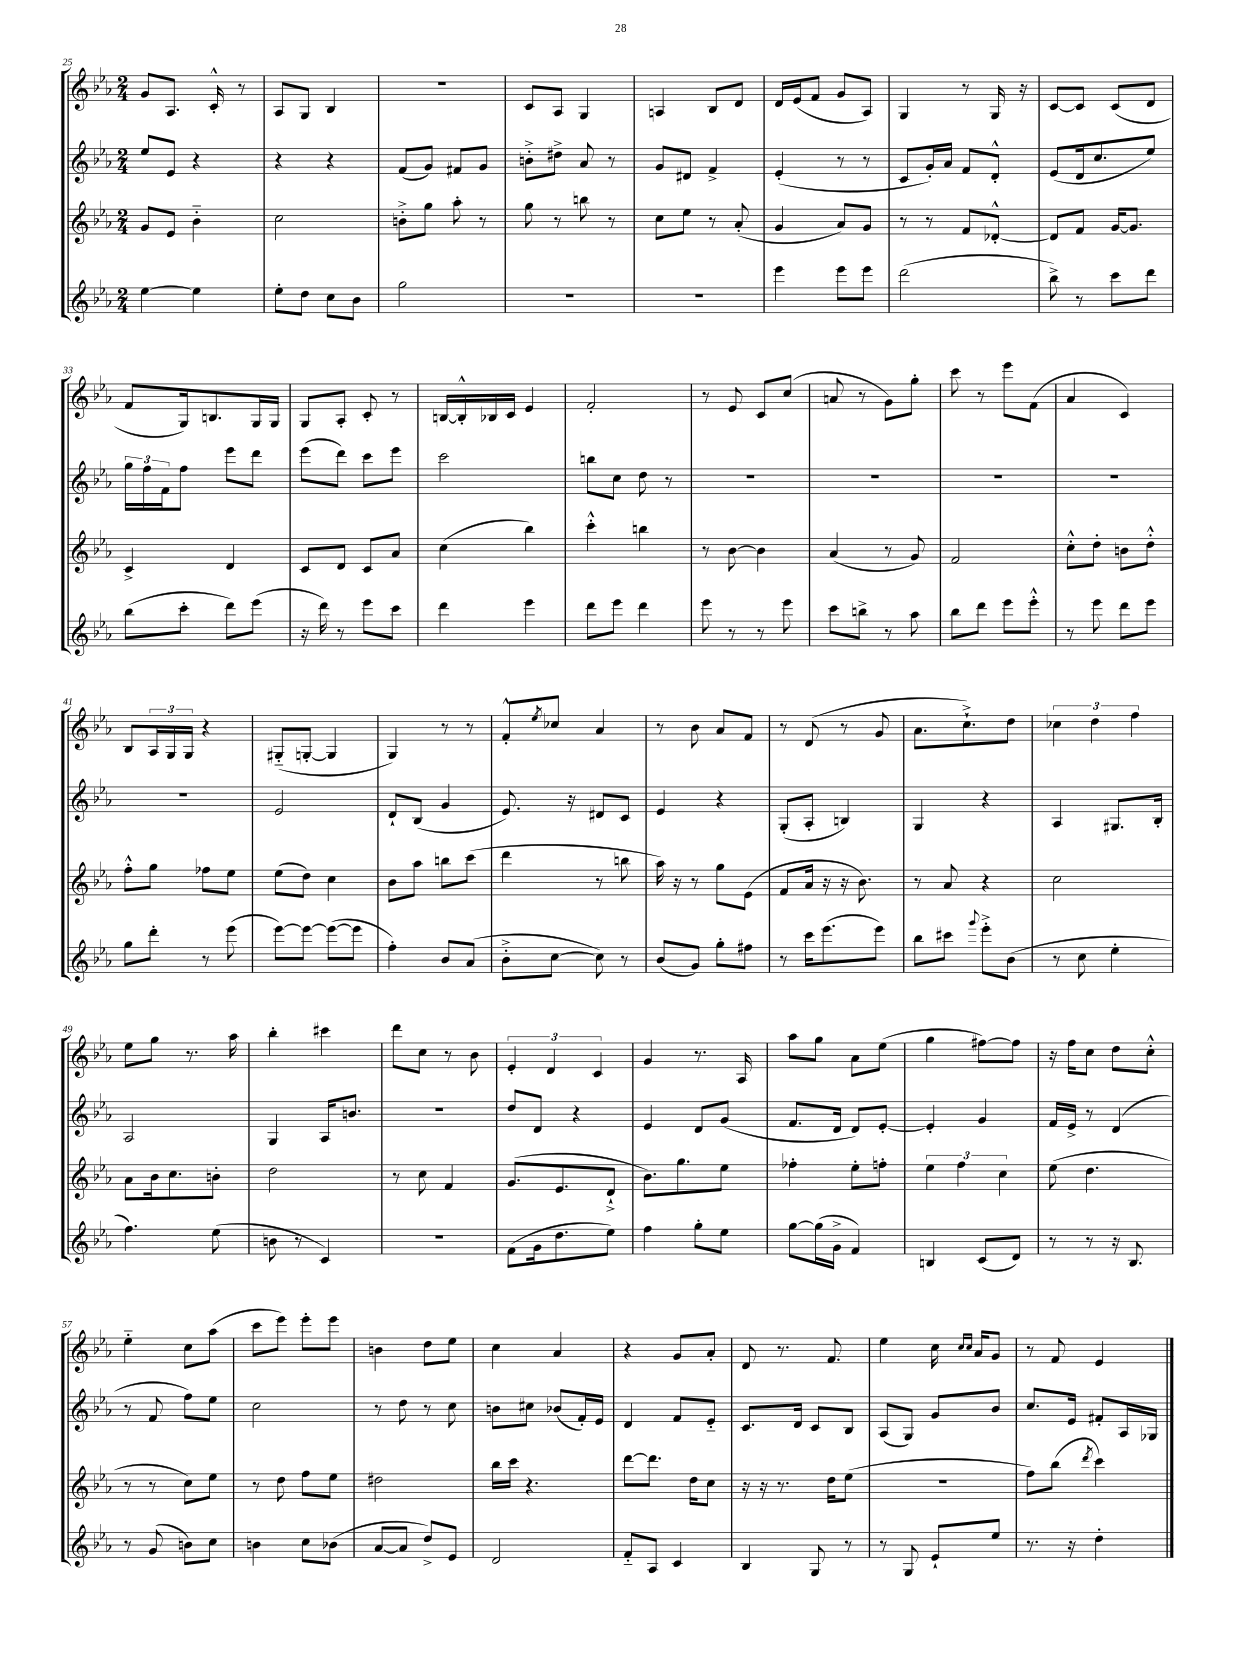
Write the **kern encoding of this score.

**kern	**kern	**kern	**kern
*staff4	*staff3	*staff2	*staff1
*clefG2	*clefG2	*clefG2	*clefG2
*k[b-e-a-]	*k[b-e-a-]	*k[b-e-a-]	*k[b-e-a-]
*M2/4	*M2/4	*M2/4	*M2/4
[4ee-\	8g/L	8ee-/L	8g/L
.	8e-/J	8e-/J	8.A-/J
4ee-\]	4b-'~\	4r	.
.	.	.	16c'^^/
.	.	.	8r
=	=	=	=
8ee-'\L	2cc\	4r	8A-/L
8dd\J	.	.	8G/J
8cc\L	.	4r	4B-/
8b-\J	.	.	.
=	=	=	=
2gg\	8b'^\L	(8f/L	2r
.	8gg\J	8g/J)	.
.	8aa-'\	8f#/L	.
.	8r	8g/J	.
=	=	=	=
2r	8gg\	8b'^\L	8c/L
.	8r	8dd#^\J	8A-/J
.	8bb\	8a-/	4G/
.	8r	8r	.
=	=	=	=
2r	8cc\L	8g/L	4A/
.	8ee-\J	8d#/J	.
.	8r	4f^/	8B-/L
.	(8a-'/	.	8d/J
=	=	=	=
4eee-\	4g/	(4e-'/	16d/LL
.	.	.	(16e-/J
.	.	.	8f/J
8eee-\L	8a-/L)	8r	8g/L
8eee-\J	8g/J	8r	8A-/J)
=	=	=	=
(2ddd\	8r	8c/L	4G/
.	8r	16g'/L)	.
.	.	16a-/JJ	.
.	8f/L	8f/L	8r
.	[8d-'^^/J	8d'^^/J	16G/
.	.	.	16r
=	=	=	=
8bb-^\)	8d-/]L	(8e-/L	[8c/L
8r	8f/J	16d/k	8c/]J
.	.	8.cc/	.
8ccc\L	[16g/LK	.	(8c/L
.	8.g/]J	.	.
8ddd\J	.	8ee-/J)	8d/J
=	=	=	=
(8bb-\L	4c^/	24gg\LL	8f/L
.	.	24ff\	.
.	.	24f\J	.
8ccc'\J	.	8ff\J	16G/k)
.	.	.	8.B/
8ddd\L)	4d/	8eee-\L	.
(8eee-\J	.	8ddd\J	16G/L
.	.	.	16G/JJ
=	=	=	=
16r	8c/L	(8eee-\L	8G/L
16ddd\)	.	.	.
8r	8d/J	8ddd\J)	8A-'/J
8eee-\L	8c/L	8ccc\L	8c'/
8ccc\J	8a-/J	8eee-\J	8r
=	=	=	=
4ddd\	(4cc\	2ccc\	[16B/LL
.	.	.	16B'^^/]
.	.	.	16B-/
.	.	.	16c/JJ
4eee-\	4bb-\)	.	4e-/
=	=	=	=
8ddd\L	4ccc'^^\	8bb\L	2f'/
8eee-\J	.	8cc\J	.
4ddd\	4bb\	8dd\	.
.	.	8r	.
=	=	=	=
8eee-\	8r	2r	8r
8r	[8b-\	.	8e-/
8r	4b-\]	.	8c/L
8eee-\	.	.	(8cc/J
=	=	=	=
8ccc\L	(4a-/	2r	8a/
8bb^\J	.	.	8r
8r	8r	.	8g\L)
8aa-\	8g/)	.	8gg'\J
=	=	=	=
8bb-\L	2f/	2r	8ccc\
8ddd\J	.	.	8r
8eee-\L	.	.	8eee-\L
8eee-'^^\J	.	.	(8f\J
=	=	=	=
8r	8cc'^^\L	2r	4a-/
8eee-\	8dd'\J	.	.
8ddd\L	8b\L	.	4c/)
8eee-\J	8dd'^^\J	.	.
=	=	=	=
8gg\L	8ff'^^\L	2r	8B-/L
8ddd'\J	8gg\J	.	24A-/L
.	.	.	24G/
.	.	.	24G/JJ
8r	8ff-\L	.	4r
(8eee-\	8ee-\J	.	.
=	=	=	=
[8eee-\L)	(8ee-\L	2e-/	(8G#'~/L
8eee-\_J	8dd\J)	.	[8G'/J
(8eee-\_L	4cc\	.	4G/]
8eee-\]J	.	.	.
=	=	=	=
4ff'\)	8b-\L	8d`/L	4G/)
.	8aa-\J	(8B-/J	.
8b-/L	8bb\L	4g/	8r
(8a-/J	(8ccc\J	.	8r
=	=	=	=
8b-'^\L	4ddd\	8.e-/)	8f'^^/L
.	.	.	8qee-/
[8cc\J	.	.	8cc-/J
.	.	16r	.
8cc\])	8r	8d#/L	4a-/
8r	8bb\	8c/J	.
=	=	=	=
(8b-/L	16aa-\)	4e-/	8r
.	16r	.	.
8g/J)	8r	.	8b-\
8gg'\L	8gg\L	4r	8a-/L
8ff#\J	(8e-\J	.	8f/J
=	=	=	=
8r	8f/L	(8G'/L	8r
16ccc\LK	16a-/Jk	8A-'/J	(8d/
(8.eee-\	16r	.	.
.	16r	4B/)	8r
.	8.b-\)	.	.
8eee-\J)	.	.	8g/
=	=	=	=
8bb-\L	8r	4G/	8.a-\L
8ccc#\J	8a-/	.	.
.	.	.	8.cc`^\)
8qqggg/	.	.	.
8eee-'^\L	4r	4r	.
(8b-\J	.	.	8dd\J
=	=	=	=
8r	2cc\	4A-/	6cc-\
8cc\	.	.	.
.	.	.	6dd\
4ee-'\	.	8.G#/L	.
.	.	.	6ff\
.	.	16B-'/Jk	.
=	=	=	=
4.ff\)	8a-\L	2A-/	8ee-\L
.	16b-\k	.	8gg\J
.	8.cc\	.	.
.	.	.	8.r
(8ee-\	8b'\J	.	.
.	.	.	16aa-\
=	=	=	=
8b\	2dd\	4G/	4bb-'\
8r	.	.	.
4c/)	.	16A-/LK	4ccc#\
.	.	8.b/J	.
=	=	=	=
2r	8r	2r	8ddd\L
.	8cc\	.	8cc\J
.	4f/	.	8r
.	.	.	8b-\
=	=	=	=
(8f\L	(8.g/L	8dd/L	6e-'/
16g\k	.	8d/J	.
.	.	.	6d/
8.dd\	8.e-/	.	.
.	.	4r	.
.	.	.	6c/
8ee-\J)	8d`^/J	.	.
=	=	=	=
4ff\	8.b-\L)	4e-/	4g/
.	8.gg\	.	.
8gg'\L	.	8d/L	8.r
8ee-\J	8ee-\J	(8g/J	.
.	.	.	16A-/
=	=	=	=
[8gg\L	4ff-'\	8.f/L	8aa-\L
(16gg\]L	.	.	8gg\J
16g^\JJ	.	16d/Jk	.
4f/)	8ee-'\L	8d/L)	8a-\L
.	8ff'\J	[8e-'/J	(8ee-\J
=	=	=	=
4B/	6ee-\	4e-'/]	4gg\
.	6ff\	.	.
(8c/L	.	4g/	[8ff#\L)
.	6cc\	.	.
8d/J)	.	.	8ff#\]J
=	=	=	=
8r	(8ee-\	16f/LL	16r
.	.	16e-^/JJ	16ff\LK
8r	4.dd\	8r	8cc\J
16r	.	(4d/	8dd\L
8.B-/	.	.	.
.	.	.	8cc'^^\J
=	=	=	=
8r	8r	8r	4ee-'~\
(8g/	8r	8f/	.
8b\L)	8cc\L)	8ff\L)	8cc\L
8cc\J	8ee-\J	8ee-\J	(8aa-\J
=	=	=	=
4b\	8r	2cc\	8ccc\L
.	8dd\	.	8eee-\J)
8cc\L	8ff\L	.	8eee-'\L
(8b-\J	8ee-\J	.	8eee-\J
=	=	=	=
[8a-/L	2dd#\	8r	4b\
8a-/]J	.	8dd\	.
8dd^/L)	.	8r	8dd\L
8e-/J	.	8cc\	8ee-\J
=	=	=	=
2d/	16bb-\LL	8b\L	4cc\
.	16ccc\JJ	.	.
.	4.r	8cc#\J	.
.	.	(8b-/L	4a-/
.	.	16f'/L)	.
.	.	16e-/JJ	.
=	=	=	=
8f'~/L	[8ddd\L	4d/	4r
8A-/J	8.ddd\]J	.	.
4c/	.	8f/L	8g/L
.	16dd\LK	.	.
.	8cc\J	8e-'~/J	8a-'/J
=	=	=	=
4B-/	16r	8.c/L	8d/
.	16r	.	.
.	8.r	.	8.r
.	.	16d/Jk	.
8G/	.	8c/L	.
.	16dd\LK	.	8.f/
8r	(8ee-\J	8B-/J	.
=	=	=	=
8r	2r	(8A-/L	4ee-\
8G/	.	8G/J)	.
8e-`/L	.	8g/L	16cc\
.	.	.	16qqcc/LL
.	.	.	16qqcc/JJ
.	.	.	16a-/LK
8ee-/J	.	8b-/J	8g/J
=	=	=	=
8.r	8ff\L)	8.cc/L	8r
.	(8bb-\J	.	8f/
16r	.	16e-/Jk	.
.	8qddd/	.	.
4dd'\	4ccc\)	8f#'/L	4e-/
.	.	16A-/L	.
.	.	16G-/JJ	.
==	==	==	==
*-	*-	*-	*-
